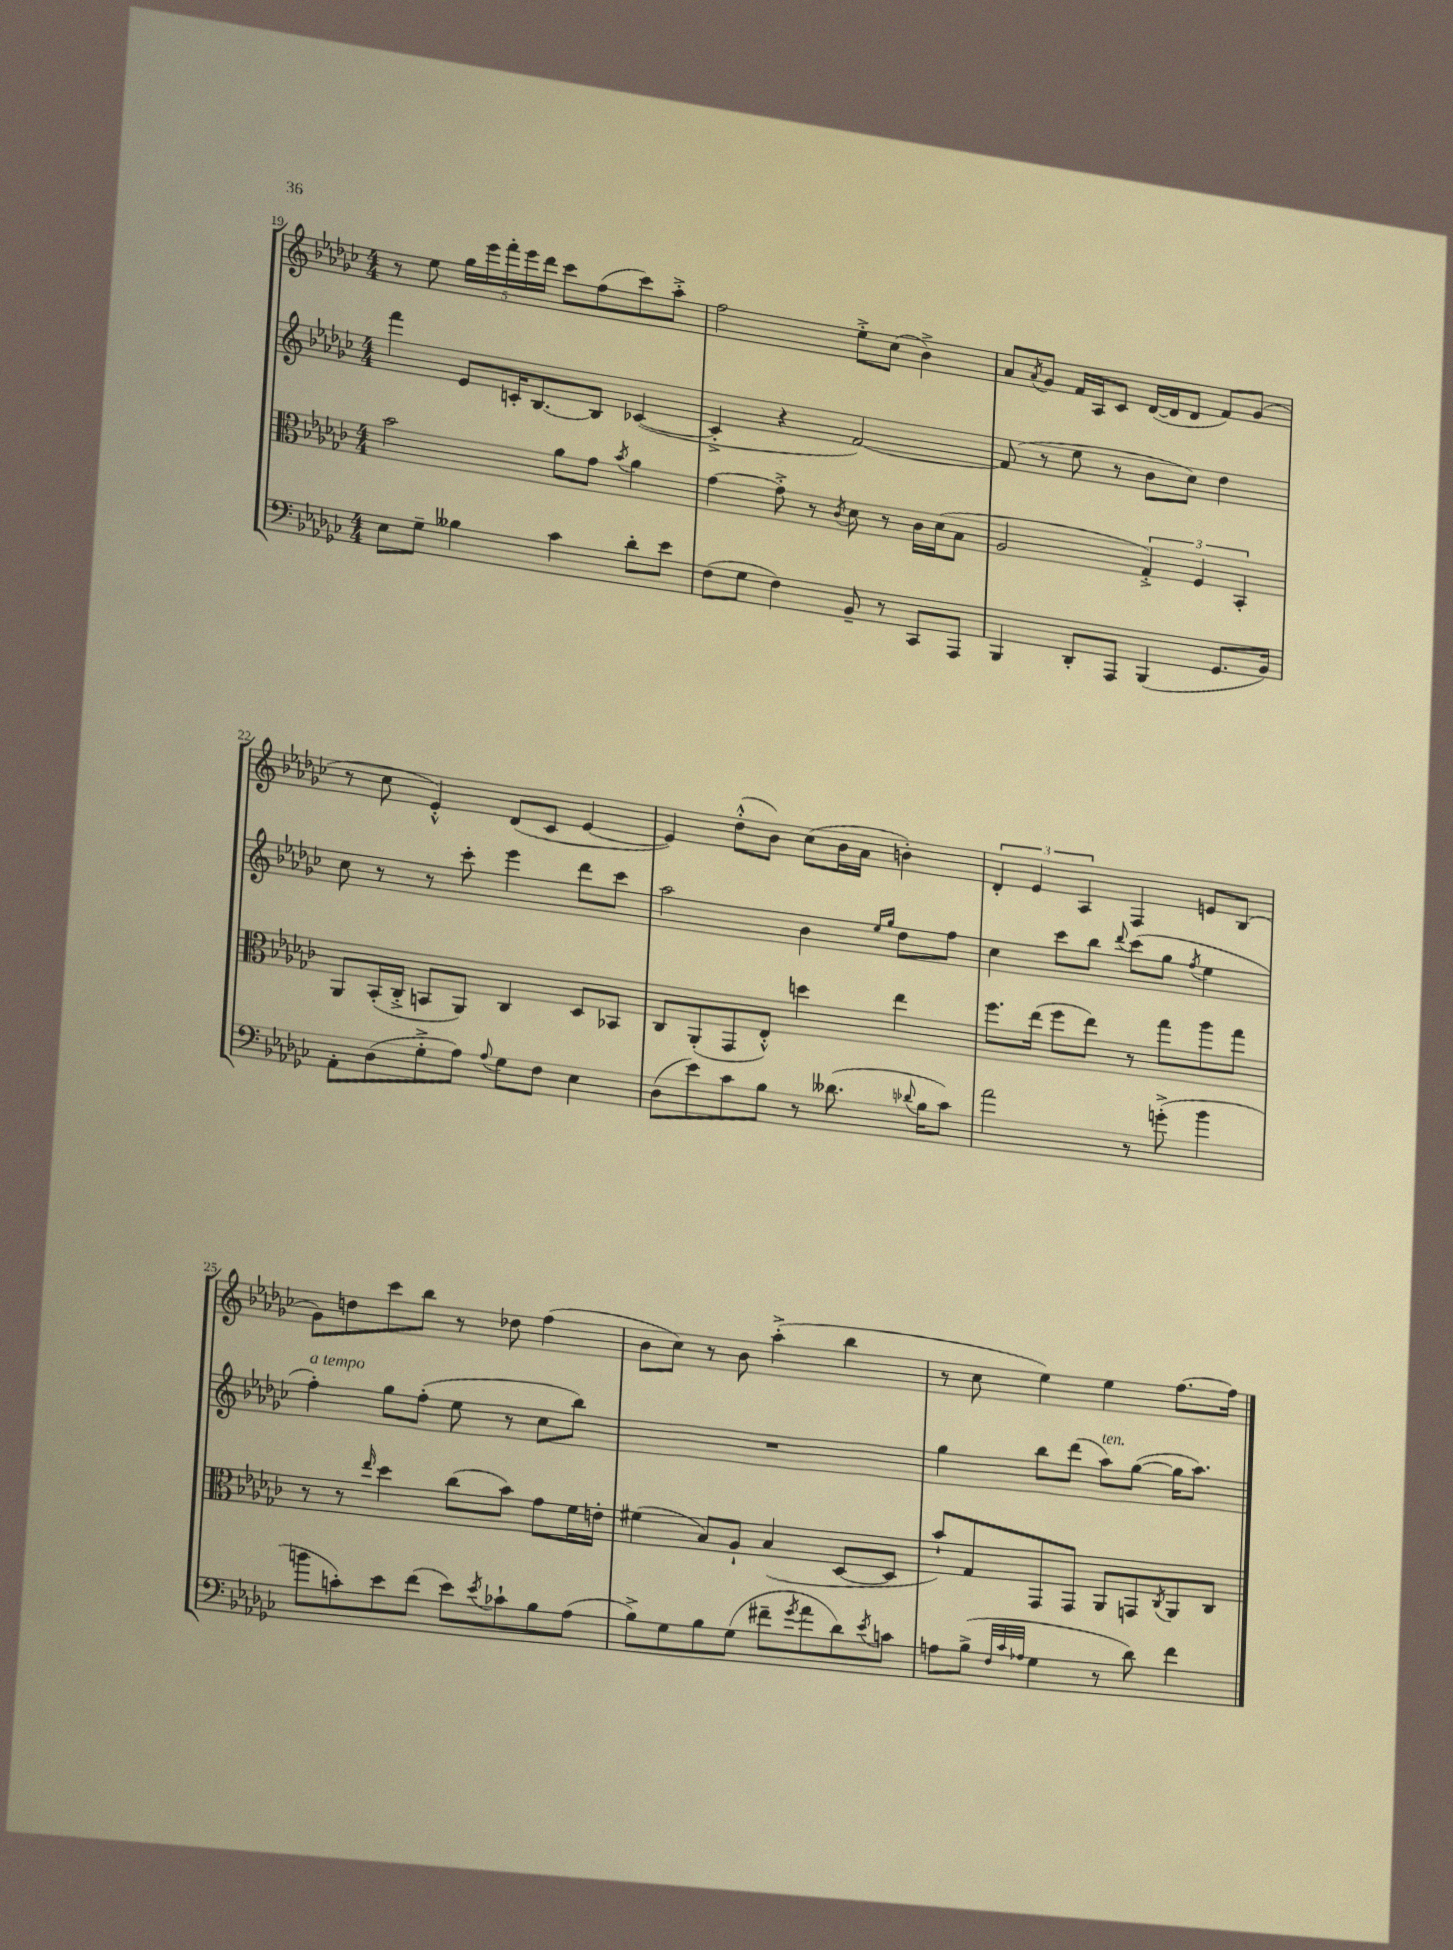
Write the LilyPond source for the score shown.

<<
\new StaffGroup <<
\new Staff = "s0" {
    \clef treble \key ges \major \numericTimeSignature \time 4/4
    r8 ees''8 \tuplet 5/4 { ges''16 ees'''16 f'''16-. ees'''16 des'''16 } ces'''8 f''8( ces'''8) aes''8-.-> |
    f''2 ees''8-.-> ces''8( bes'4->) |
    aes'8 \acciaccatura { aes'8 } ges'8 f'16 aes16 ces'8 des'16~( des'16 des'8 f'8) ges'8( |
    r8 ces''8 ees'4-.-^) des'8( ces'8 ees'4~ |
    ees'4) des''8-.-^( bes'8) ces''8( bes'16 aes'16 b'4-.) |
    \tuplet 3/2 { des'4-. ees'4 aes4 } f4 e'8 bes8( |
    ges'8) d''8 ces'''8 bes''8 r8 des''8 f''4( |
    bes'8 ces''8) r8 bes'8 aes''4-.->( bes''4 |
    r8 ces''8 ees''4) ees''4 f''8.~ f''16 \bar "|." |
}
\new Staff = "s1" {
    \clef treble \key ges \major \numericTimeSignature \time 4/4
    f'''4 ees'8 c'16-. bes8.~ bes8 ces'4~( |
    ces'4-.-> r4 f'2~) |
    f'8( r8 ees''8 r8 bes'8 ces''8) des''4 |
    ces''8 r8 r8 ces'''8-. ees'''4 des'''8 ces'''8 |
    aes''2 bes'4 \grace { ees''16 ges''16 } des''8 f''8 |
    ces''4 ces'''8 bes''8 \appoggiatura { des'''8 } ces'''8( ges''8 \acciaccatura { f''8 } ees''4 |
    f''4-.^\markup { \italic "a tempo" }) ges''8 f''8-.( ees''8 r8 ces''8 bes''8) |
    R1 |
    ges''4 bes''8 des'''8( aes''8^\markup { \italic "ten." }) ges''8~( ges''16 aes''8.) \bar "|." |
}
\new Staff = "s2" {
    \clef alto \key ges \major \numericTimeSignature \time 4/4
    bes'2 aes'8 ges'8 \acciaccatura { bes'8 } aes'4 |
    ges'4~ ges'8-.-> r8 \acciaccatura { ces'8 } des'8 r8 ces'16 des'16( bes8 |
    aes2 \tuplet 3/2 { ges4-.->) f4 bes,4-. } |
    aes,8 bes,16-.( ces16-.-> b,8 aes,8) ces4 des8 bes,8 |
    ces8 aes,8-.( ges,8 ees8-.-^) d''4 ees''4 |
    f''8. ees''16( f''8 ees''8) r8 ges''8 aes''8 ges''8 |
    r8 r8 \grace { ees''16 } des''4 ces''8( bes'8) ges'8 f'16 e'16-. |
    fis'4( bes8) aes8-! bes4( des8~ des8 |
    bes'8-!) ges8 ges,8 ges,8 aes,8 g,8 \acciaccatura { ces8 } aes,8 ces8 \bar "|." |
}
\new Staff = "s3" {
    \clef bass \key ges \major \numericTimeSignature \time 4/4
    ees8 ges8-- beses4 ces'4 des'8-. ees'8 |
    f8( ges8 f4) bes,8-- r8 ces,8 aes,,8 |
    bes,,4 des,8-. aes,,8 bes,,4( ges,8. bes,16) |
    aes,8-. des8( ges8-.-> aes8) \appoggiatura { aes8 } ges8 f8 ees4 |
    des8( ees'8) ces'8 bes8 r8 deses'8.( \appoggiatura { des'8 } bes16 ces'8) |
    aes'2 r8 g'8-.->( bes'4 |
    b'8 c'8-.) ees'8 f'8( ees'8) \acciaccatura { ees'8 } ces'8-! bes8 aes8( |
    bes8->) ges8 bes8 ges8( fis'8-- \acciaccatura { ges'8 } aes'8 des'8) \acciaccatura { ees'8 } c'8 |
    a8 bes8->( \grace { f32 ces'32 aes32 } ges4 r8 des'8) f'4 \bar "|." |
}
>>
>>
\layout { \context { \Score currentBarNumber = #19 } }
